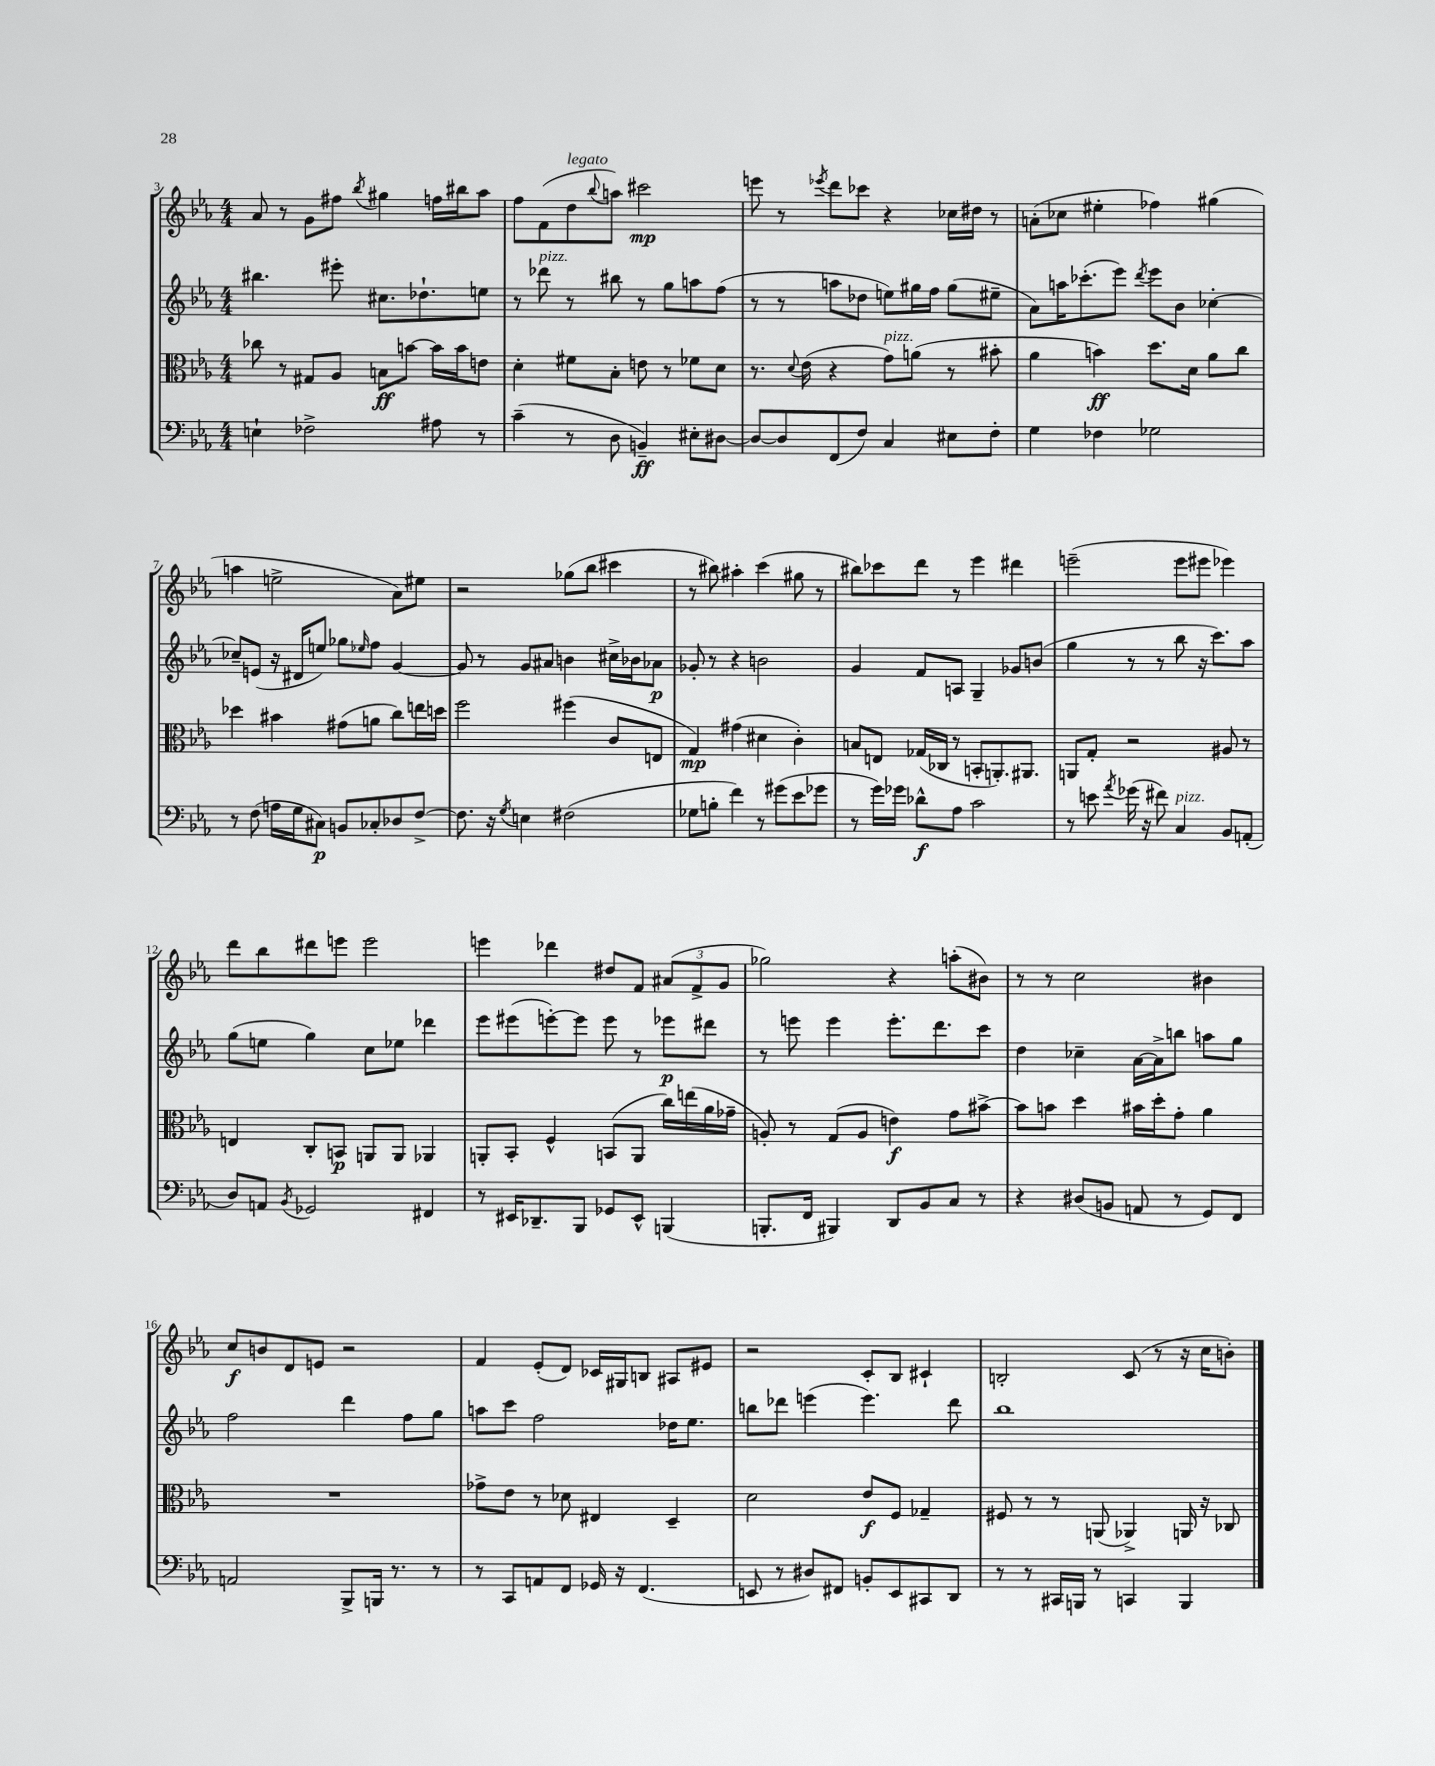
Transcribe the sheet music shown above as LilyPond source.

<<
\new StaffGroup <<
\new Staff = "s0" {
    \clef treble \key ees \major \numericTimeSignature \time 4/4
    aes'8 r8 g'8 fis''8 \acciaccatura { bes''8 } gis''4 f''16 bis''16 aes''8 |
    f''8 f'8( d''8^\markup { \italic "legato" } \appoggiatura { bes''8 } a''8) cis'''2\mp |
    e'''8 r8 \acciaccatura { ees'''8 } d'''8 ces'''8 r4 ces''16 dis''16 r8 |
    a'8-.( ces''8 eis''4-. fes''4) gis''4( |
    a''4 e''2-> aes'8) eis''8 |
    r2 ges''8( bes''8 cis'''4 |
    r8 bis''8) ais''4-. c'''4( gis''8 r8 |
    bis''8) ces'''8 d'''8 r8 ees'''4 dis'''4 |
    e'''2--( e'''8 eis'''8 ees'''4) |
    d'''8 bes''8 dis'''8 e'''8 e'''2 |
    e'''4 des'''4 dis''8 f'8 \tuplet 3/2 { ais'8( f'8-> g'8 } |
    ges''2) r4 a''8-.( bis'8) |
    r8 r8 c''2 bis'4 |
    c''8\f b'8 d'8 e'8 r2 |
    f'4 ees'8-.( d'8) ces'16 gis16 b8 ais8 eis'8 |
    r2 c'8-. bes8 cis'4-! |
    b2-. c'8( r8 r16 c''16 b'8-.) \bar "|." |
}
\new Staff = "s1" {
    \clef treble \key ees \major \numericTimeSignature \time 4/4
    bis''4. eis'''8-. cis''8. des''8.-! e''8 |
    r8 des'''8^\markup { \italic "pizz." } r8 bis''8 r8 g''8 a''8 f''8( |
    r8 r8 a''8 des''8 e''8) gis''16 f''16 gis''8( eis''8-- |
    aes'8) a''16 ces'''8.-.( ees'''8) \acciaccatura { d'''8 } ees'''8 bes'8 ces''4~-. |
    ces''8-- e'8( r16 dis'16 e''8) ges''8 \grace { ees''16 } f''8 g'4~ |
    g'8 r8 g'8 ais'8 b'4 cis''16-> bes'16 aes'8\p |
    ges'8-. r8 r4 b'2 |
    g'4 f'8 a8 g4-- ges'8 b'8( |
    g''4 r8 r8 bes''8 r16 c'''8.) aes''8 |
    g''8( e''8 g''4) c''8 ees''8 des'''4 |
    ees'''8 eis'''8( e'''8~-.) e'''8 e'''8 r8 ees'''8\p dis'''8 |
    r8 e'''8 e'''4 e'''8.-. d'''8. c'''8 |
    d''4 ces''4-- aes'16~ aes'16-> b''8 a''8 g''8 |
    f''2 d'''4 f''8 g''8 |
    a''8 c'''8 f''2 des''16 ees''8. |
    b''8 des'''8 e'''4( e'''4.) des'''8 |
    bes''1 \bar "|." |
}
\new Staff = "s2" {
    \clef alto \key ees \major \numericTimeSignature \time 4/4
    ces''8 r8 gis8 aes8 b8\ff b'8~ b'16 b'16 e'8 |
    d'4-. fis'8 bes8-. e'8 r8 fes'8 d'8 |
    r8. \appoggiatura { d'8 } ees'16( r4 g'8^\markup { \italic "pizz." }) a'8( r8 bis'8-. |
    aes'4 b'4\ff) d''8. d'16 aes'8 c''8 |
    des''4 bis'4 gis'8( a'8 c''8) e''16 d''16 |
    f''2 fis''4( c'8 e8 |
    g4\mp) gis'4( dis'4 c'4-.) |
    b8 e8 ges16( ces16 r8 b,8-. a,8.-.) ais,8. |
    a,8 g8-. r2 ais8 r8 |
    e4 c8-. b,8\p a,8 a,8 aes,4 |
    a,8-. bes,8-. f4-^ b,8( a,8 c''16) e''16( aes'16 ges'16-- |
    a8-.) r8 g8( a8 e'4\f) g'8 bis'8~-> |
    bis'8 b'8 d''4 bis'16 d''16-. g'8-. aes'4 |
    R1 |
    ges'8-> ees'8 r8 des'8 eis4 d4-- |
    d'2 ees'8\f f8 ges4-- |
    fis8 r8 r8 a,8( aes,4->) a,16 r16 ces8 \bar "|." |
}
\new Staff = "s3" {
    \clef bass \key ees \major \numericTimeSignature \time 4/4
    e4-! fes2-> ais8 r8 |
    c'4--( r8 d8 b,4--\ff) eis8-. dis8~ |
    dis8~ dis8 f,8( f8) c4 eis8 f8-. |
    g4 fes4 ges2 |
    r8 f8( a16 g16 cis8\p) b,8 ces8-. des8 f8~-> |
    f8. r16 \acciaccatura { g8 } e4 fis2( |
    ges8 b8-. f'4) r8 gis'8( ees'8 ges'8 |
    r8 g'16) ges'16 des'8-^\f aes8 c'2 |
    r8 e'8 \acciaccatura { aes'8 } ges'16( r16 fis'8) c4^\markup { \italic "pizz." } bes,8 a,8-.( |
    d8) a,8 \acciaccatura { bes,8 } ges,2 fis,4 |
    r8 eis,16 des,8.-- bes,,8 ges,8 eis,8-^ b,,4( |
    b,,8.-. f,16 bis,,4) d,8 bes,8 c8 r8 |
    r4 dis8( b,8 a,8 r8 g,8) f,8 |
    a,2 bes,,8-> b,,16 r8. r8 |
    r8 c,8 a,8 f,8 ges,16 r16 f,4.( |
    e,8 r8 dis8) fis,8 b,8-. e,8 cis,8 d,8 |
    r8 r8 cis,16 b,,16 r8 c,4 b,,4 \bar "|." |
}
>>
>>
\layout { \context { \Score currentBarNumber = #3 } }
